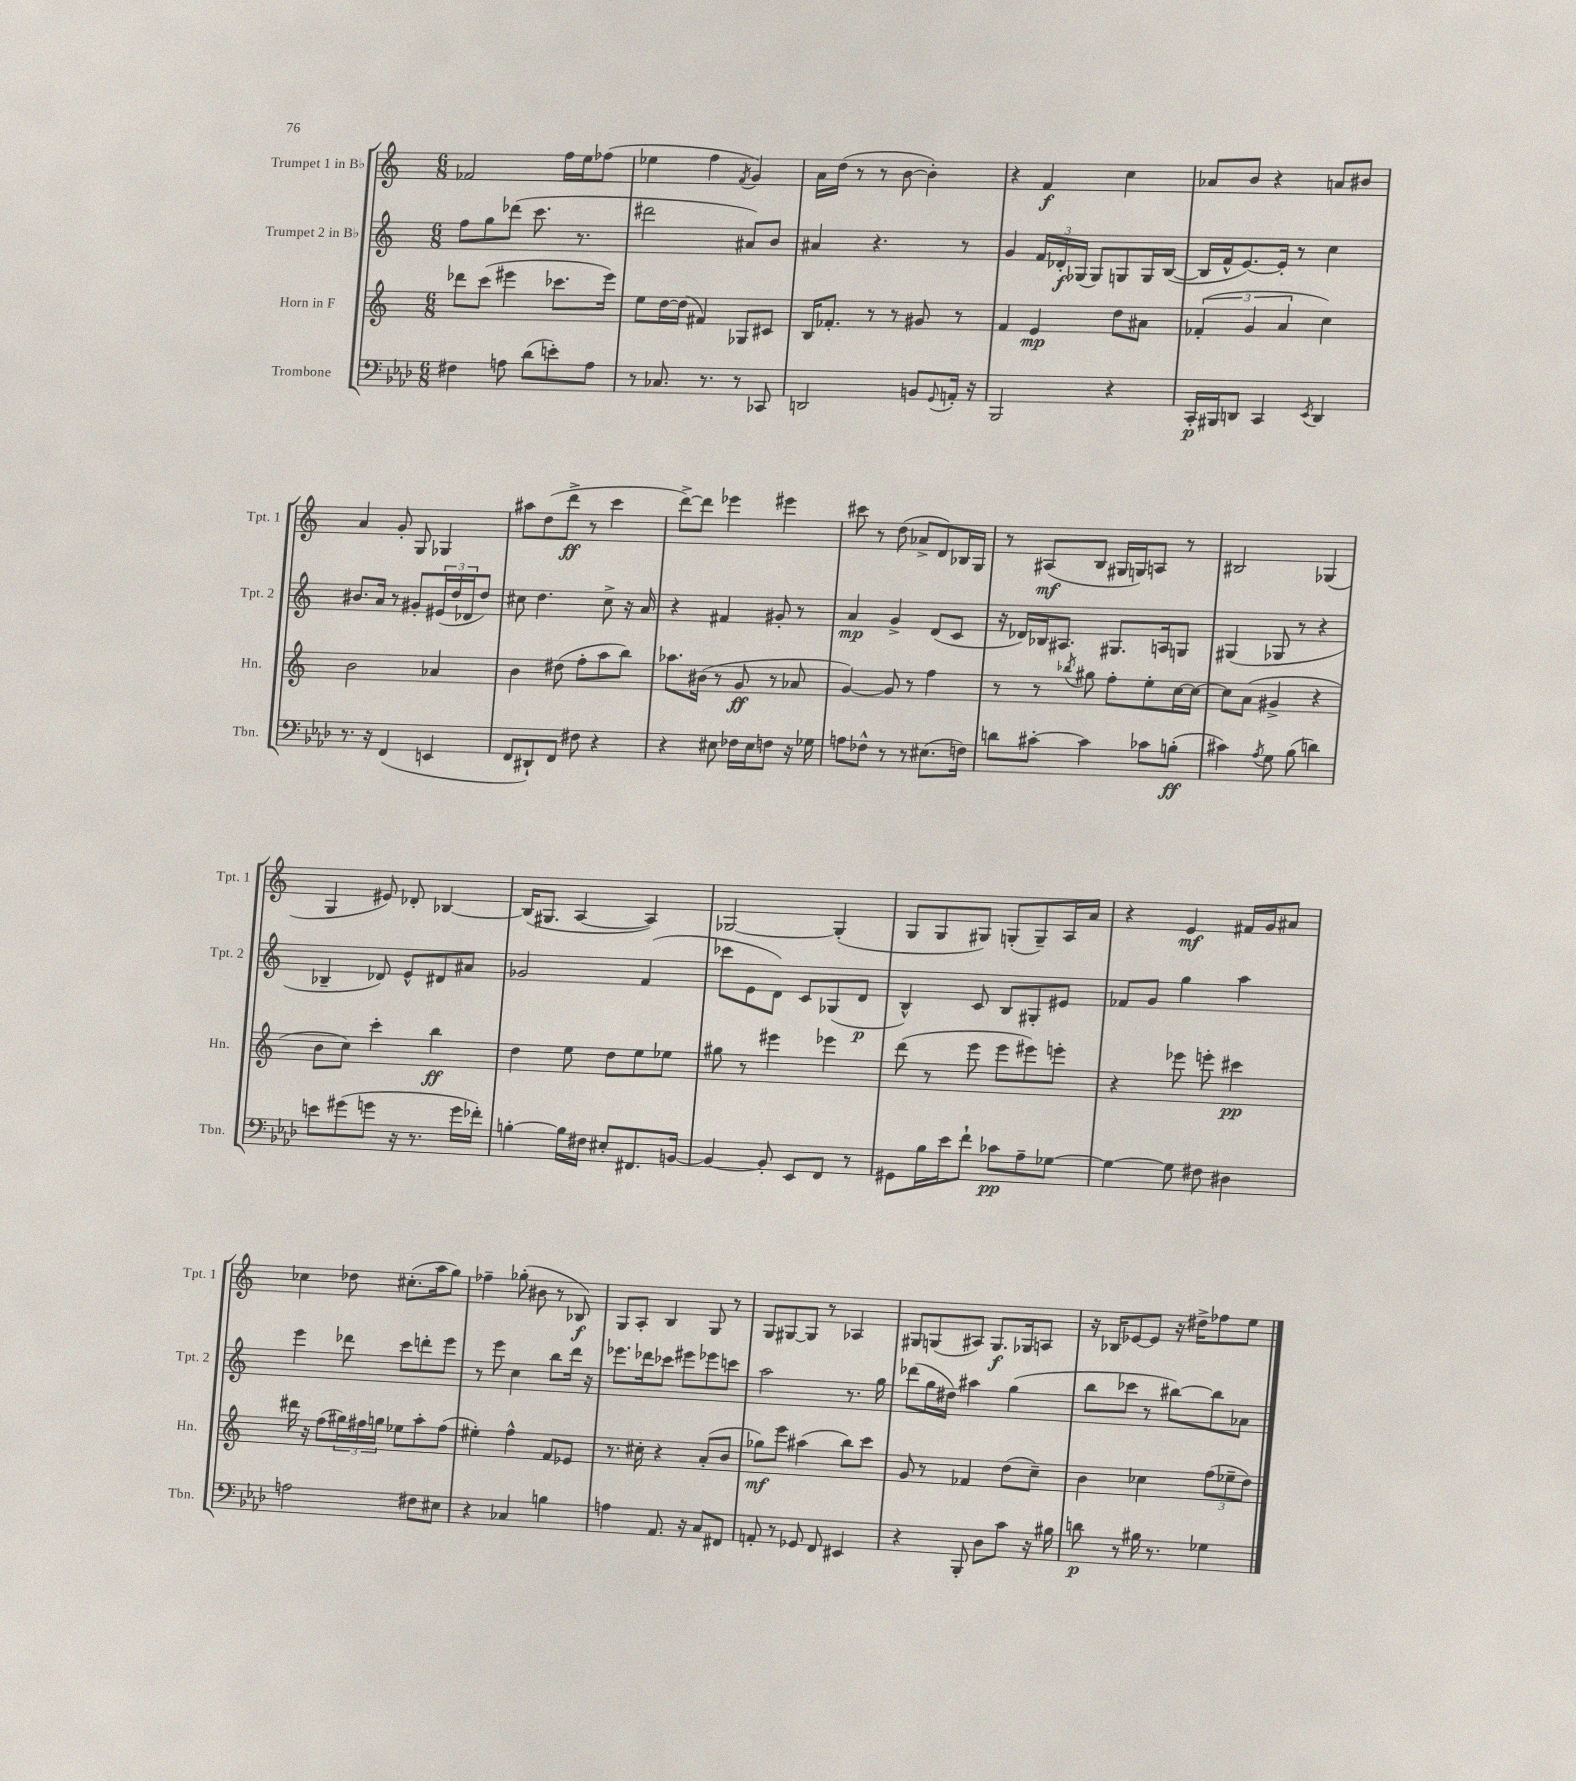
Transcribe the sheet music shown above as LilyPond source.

<<
\new StaffGroup <<
\new Staff = "s0" \with { instrumentName = "Trumpet 1 in Bb" shortInstrumentName = "Tpt. 1" } {
    \clef treble \key c \major \numericTimeSignature \time 6/8
    fes'2 f''16 e''16 fes''8( |
    ees''4 f''4 \acciaccatura { f'8 } g'4) |
    a'16 d''16( r8 r8 b'8~ b'4-.) |
    r4 f'4\f c''4 |
    aes'8 b'8 r4 a'8 bis'8 |
    a'4 g'8-. g8 ges4 |
    ais''8 d''8( d'''8->\ff r8 c'''4 |
    d'''8~->) d'''8 ees'''4 eis'''4 |
    cis'''8 r8 d''8( aes'8-> d'8) bes16 g16 |
    r8 ais8\mf( b8 gis16 g16) a8 r8 |
    bis2 ges4( |
    g4 eis'8) des'8-. bes4~ |
    bes16( gis8. a4~ a4) |
    ges2~ ges4-.( |
    g8 g8 gis8) g8-.( g8--) a16 a'16 |
    r4 e'4\mf fis'16 g'16 ais'8 |
    ces''4 des''8 cis''8.-.( a''16 g''8) |
    fes''4-- ges''8-.( bis'8 r8 bes8\f) |
    g8 a8-. b4 g8 r8 |
    g8 gis8~ gis8 r8 aes4 |
    gis8 g8( ais8) g8.\f ges16 a8 |
    r16 bes16 ees'8~ ees'8 r16 dis''16-> fes''8 e''8 \bar "|." |
}
\new Staff = "s1" \with { instrumentName = "Trumpet 2 in Bb" shortInstrumentName = "Tpt. 2" } {
    \clef treble \key c \major \numericTimeSignature \time 6/8
    f''8 g''8 des'''8( c'''8. r8. |
    dis'''2 ais'8) b'8 |
    ais'4 r4. r8 |
    g'4 \tuplet 3/2 { f'16 des'16-.\f ges16( } ges8) g8 g16 b16~( |
    b16 f'16-^ e'8.~) e'16-. r8 c''4 |
    bis'8. a'16 r8 gis'8-. \tuplet 3/2 { eis'16( d''16 des'16 } d''8) |
    cis''8 d''4. cis''8-> r16 a'16 |
    r4 fis'4 gis'8-. r8 |
    a'4\mp g'4-> d'8( c'8 |
    r16 des'16) bes16 ais8. gis8. a16 g8 |
    gis4( ges8 r8 r4 |
    bes4-- des'8) e'8-^ dis'8 ais'8 |
    ges'2 f'4( |
    ces'''8 e'8 d'8) c'8 ges8( d'8\p |
    b4-^) c'8 b8 gis8-. eis'8 |
    fes'8 g'8 g''4 a''4 |
    e'''4 des'''8 c'''8 d'''8-. e'''8 |
    r8 e'''8 c''4 b''8 d'''16 r16 |
    ees'''8. des'''16 ces'''8 eis'''8 ees'''8 c'''8 |
    a''2 r8. g''16 |
    des'''8( g''16 dis''16) ais''4 g''4( |
    b''8 ces'''8 r8 bis''8~) bis''8 aes'8 \bar "|." |
}
\new Staff = "s2" \with { instrumentName = "Horn in F" shortInstrumentName = "Hn." } {
    \clef treble \key c \major \numericTimeSignature \time 6/8
    des'''8 c'''8( eis'''4 ces'''8. eis'''16) |
    e''8 d''16~ d''16( fis'4) ges8 cis'8 |
    b16 fes'8.-. r8 r8 gis'8 r8 |
    f'4 e'4\mp d''8 ais'8 |
    \tuplet 3/2 { fes'4-.( g'4 a'4 } c''4) |
    b'2 aes'4 |
    b'4 dis''8( f''8-. a''8 b''8) |
    aes''8. bis'16( r8 g'8\ff r8 aes'8 |
    g'4~) g'8 r8 f''4 |
    r8 r8 \acciaccatura { bes''8 } gis''8 f''8-. e''8-. c''16~ c''16~ |
    c''8 a'8( gis'4-> r4 |
    b'8 c''8) c'''4-. b''4\ff |
    d''4 e''8 d''8 e''8 ees''8 |
    gis''8 r8 eis'''4 ees'''4 |
    d'''8( r8 e'''8 e'''8 eis'''8) e'''8-. |
    r4 ees'''8 e'''8-. cis'''4\pp |
    dis'''16 r16 f''8( \tuplet 3/2 { gis''16) fis''16 g''16 } ees''8 a''8-. fis''8( |
    eis''4-.) f''4-^ f'8 ees'8 |
    r8. cis''16-. r4 a'8-.( b'8 |
    ges''8\mf) e'''8 ais''4( b''8) c'''8 |
    g'8 r8 fes'4 d''8( c''8--) |
    b'4 ces''4 \tuplet 3/2 { f''8( ees''8-- d''8) } \bar "|." |
}
\new Staff = "s3" \with { instrumentName = "Trombone" shortInstrumentName = "Tbn." } {
    \clef bass \key aes \major \numericTimeSignature \time 6/8
    fis4 a8 des'8( e'8-.) a8 |
    r8 ces8. r8. r8 ces,8 |
    d,2 b,8 \appoggiatura { g,8 } a,16-. r16 |
    bes,,2 r4 |
    c,16-.\p bis,,16 d,8 c,4 \acciaccatura { ees,8 } d,4 |
    r8. r16 f,4( e,4 |
    f,8 dis,8-!) f,8 fis8 r4 |
    r4 eis8 fes16 eis16 f8 r16 ges16 |
    a8 fes8-^ r8 r8 eis8.( f16) |
    d'8 cis'8~-. cis'4 ces'8 b8-.\ff( |
    cis'4) \acciaccatura { aes8 } g8 bes8( d'4) |
    e'8 gis'8( g'8 r16 r8. g'16 fes'16-.) |
    b4~-. b16 fis16 eis8-. fis,8. b,16~ |
    b,4~ b,8-. ees,8 f,8 r8 |
    gis,8 bes16 ees'16 f'8-! ces'8\pp aes8-- ges8~ |
    ges4~ ges8 fis8 dis4 |
    a2 fis8 eis8 |
    r4 ces4 b4 |
    a4 aes,8. r16 c8 fis,8 |
    a,8-. r8 ges,8 f,8 eis,4 |
    r4 bes,,8-. des8 c'8 r16 bis16 |
    d'8\p r8 bis16 r8. ges4 \bar "|." |
}
>>
>>
\layout { \context { \Score \remove "Bar_number_engraver" } }
